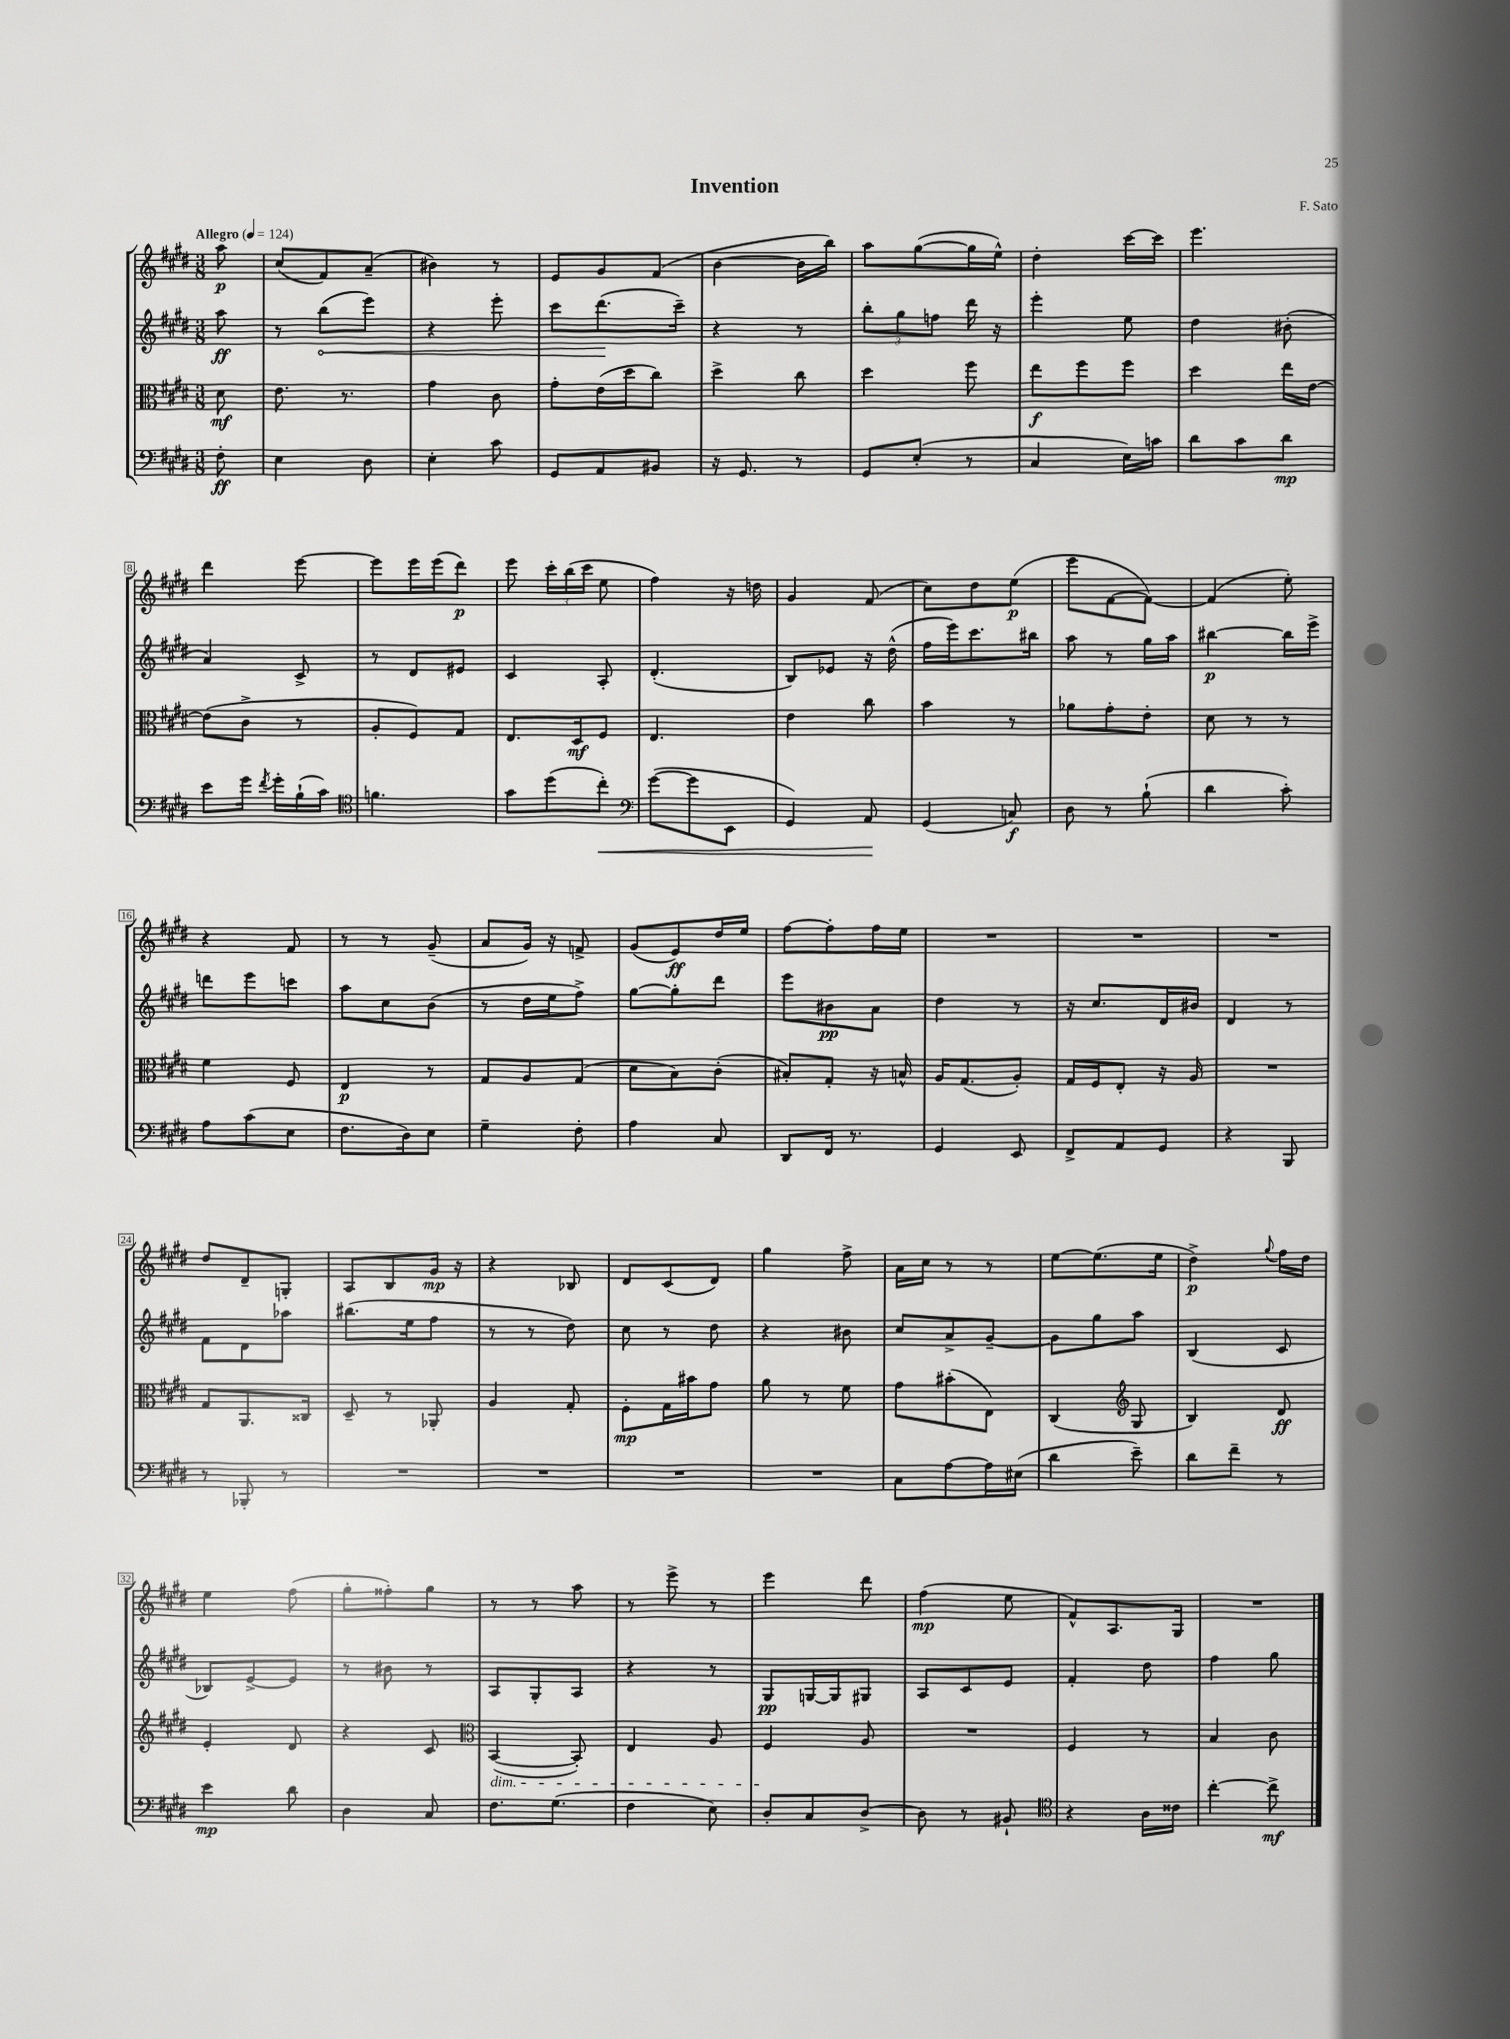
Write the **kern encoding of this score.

**kern	**dynam	**kern	**dynam	**kern	**dynam	**kern	**dynam
*part4	*part4	*part3	*part3	*part2	*part2	*part1	*part1
*staff4	*staff4	*staff3	*staff3	*staff2	*staff2	*staff1	*staff1
*clefF4	*	*clefC3	*	*clefG2	*	*clefG2	*
*k[f#c#g#d#]	*	*k[f#c#g#d#]	*	*k[f#c#g#d#]	*	*k[f#c#g#d#]	*
*M3/8	*	*M3/8	*	*M3/8	*	*M3/8	*
*MM124	*	*MM124	*	*MM124	*	*MM124	*
=	=	=	=	=	=	=	=
!	!	!	!	!	!	!LO:TX:a:B:t=Allegro	!
8F#'\	ff	8d#\	mf	8aa\	ff	8aa\	p
=1	=1	=1	=1	=1	=1	=1	=1
4E\	.	8.e\	.	8r	.	(8cc#/L	.
!	!	!	!	!	!LO:HP:b	!	!
.	.	.	.	(8bb\L	<	8f#/)	.
.	.	8.r	.	.	.	.	.
8D#\	.	.	.	8eee\J)	.	(8a~/J	.
=2	=2	=2	=2	=2	=2	=2	=2
4E'\	.	4g#\	.	4r	.	4b#X\)	.
8c#\	.	8c#\	.	8eee'\	.	8r	.
=3	=3	=3	=3	=3	=3	=3	=3
8GG#/L	.	8g#'\L	.	8ccc#\L	.	8e/L	.
8AA/	.	(16e\L	.	(8.ddd#\	.	8g#/	.
.	.	16dd#\J	.	.	.	.	.
8BB#X/J	.	8cc#\J)	.	.	.	(8f#/J	.
.	.	.	.	16ccc#~\Jk)	[	.	.
=4	=4	=4	=4	=4	=4	=4	=4
16r	.	4dd#^\	.	4r	.	[4b\	.
8.GG#/	.	.	.	.	.	.	.
8r	.	8cc#\	.	8r	.	16b\LL]	.
.	.	.	.	.	.	16bb\JJ)	.
=5	=5	=5	=5	=5	=5	=5	=5
8GG#/L	.	4dd#\	.	12bb'\L	.	8aa\L	.
.	.	.	.	12gg#\	.	.	.
(8E'/J	.	.	.	.	.	([8gg#\	.
.	.	.	.	12ffn\J	.	.	.
8r	.	8ff#\	.	16ddd#\	.	16gg#\L]	.
.	.	.	.	16r	.	16ee^^\JJ)	.
=6	=6	=6	=6	=6	=6	=6	=6
4C#/	.	8ee\L	f	4eee'\	.	4dd#'\	.
.	.	8ff#\	.	.	.	.	.
16E\LL)	.	8ff#\J	.	8ee\	.	[16ccc#\LL	.
16cn\JJ	.	.	.	.	.	16ccc#\JJ]	.
=7	=7	=7	=7	=7	=7	=7	=7
8d#\L	.	4dd#\	.	4dd#\	.	4.eee\	.
8c#\	.	.	.	.	.	.	.
8d#\J	mp	16ee\LL	.	(8b#X'\	.	.	.
.	.	[16e\JJ	.	.	.	.	.
!!LO:LB:g=z
=8	=8	=8	=8	=8	=8	=8	=8
8e\L	.	(8e\L]	.	4a/)	.	4ddd#\	.
16g#\Jk	.	8c#^\J	.	.	.	.	.
8qf#/	.	.	.	.	.	.	.
16g#'\LL	.	.	.	.	.	.	.
(16B`\	.	8r	.	8c#^/	.	[8eee\	.
16c#\JJ)	.	.	.	.	.	.	.
=9	=9	=9	=9	=9	=9	=9	=9
*clefC4	*	*	*	*	*	*	*
4.fn\	.	8A'/L	.	8r	.	8eee\L]	.
.	.	8F#/)	.	8d#/L	.	16eee\L	.
.	.	.	.	.	.	(16eee\J	.
.	.	8G#/J	.	8e#X/J	.	8ddd#\J)	p
=10	=10	=10	=10	=10	=10	=10	=10
8g#\L	.	8.E/L	.	4c#/	.	8eee\	.
(8dd#\	.	.	.	.	.	24ccc#'\LL	.
.	.	.	.	.	.	(24bb\	.
.	.	16D#/k	mf	.	.	.	.
.	.	.	.	.	.	24ccc#\JJ	.
!	!LO:HP:b	!	!	!	!	!	!
8cc#'\J)	<	8F#/J	.	8A'/	.	8ee\	.
=11	=11	=11	=11	=11	=11	=11	=11
*clefF4	*	*	*	*	*	*	*
([8g#\L	.	4.E/	.	(4.d#'/	.	4ff#\)	.
8g#\]	.	.	.	.	.	.	.
8EE\J	.	.	.	.	.	16r	.
.	.	.	.	.	.	16ddn\	.
=12	=12	=12	=12	=12	=12	=12	=12
4GG#/)	.	4e\	.	8B/L)	.	4g#/	.
.	.	.	.	8e-X/J	.	.	.
8AA/	.	8cc#\	.	16r	.	(8f#/	.
.	.	.	.	(16dd#^^\	.	.	.
.	[	.	.	.	.	.	.
=13	=13	=13	=13	=13	=13	=13	=13
(4GG#/	.	4b\	.	16ff#\LL	.	8cc#\L)	.
.	.	.	.	16eee\J)	.	.	.
.	.	.	.	8.ccc#\	.	8dd#\	.
8Cn/)	f	8r	.	.	.	(8ee\J	p
.	.	.	.	16bb#X\Jk	.	.	.
=14	=14	=14	=14	=14	=14	=14	=14
8D#\	.	8a-X\L	.	8aa\	.	8eee\L	.
8r	.	8g#'\	.	8r	.	[8f#\	.
(8B`\	.	8e'\J	.	16gg#\LL	.	8f#\J_)	.
.	.	.	.	16aa\JJ	.	.	.
=15	=15	=15	=15	=15	=15	=15	=15
4d#\	.	8d#\	.	[4bb#X\	p	(4f#/]	.
.	.	8r	.	.	.	.	.
8c#'\)	.	8r	.	16bb#\LL]	.	8ee'\)	.
.	.	.	.	16eee^\JJ	.	.	.
!!LO:LB:g=z
=16	=16	=16	=16	=16	=16	=16	=16
8A\L	.	4f#\	.	8dddn\L	.	4r	.
(8c#\	.	.	.	8eee\	.	.	.
8E\J	.	8F#/	.	8cccn\J	.	8f#/	.
=17	=17	=17	=17	=17	=17	=17	=17
8.F#\L	.	4E/	p	8aa\L	.	8r	.
.	.	.	.	8cc#\	.	8r	.
16D#\k)	.	.	.	.	.	.	.
8E\J	.	8r	.	(8b\J	.	(8g#~/	.
=18	=18	=18	=18	=18	=18	=18	=18
4G#~\	.	8G#/L	.	8r	.	8a/L	.
.	.	8A/	.	16dd#\LL	.	16g#/Jk)	.
.	.	.	.	16ee\J	.	16r	.
8F#'\	.	(8G#/J	.	8ff#^\J)	.	8fn^/	.
=19	=19	=19	=19	=19	=19	=19	=19
4A\	.	8d#\L	.	[8gg#\L	.	(8g#/L	.
.	.	8B\)	.	8gg#'\]	.	8e/)	ff
8C#/	.	(8c#'\J	.	8ddd#\J	.	16dd#/L	.
.	.	.	.	.	.	16ee/JJ	.
=20	=20	=20	=20	=20	=20	=20	=20
8DD#/L	.	8B#X'/L)	.	8eee\L	.	[8ff#\L	.
16FF#/Jk	.	8G#'/J	.	8b#X\	pp	8ff#'\]	.
8.r	.	.	.	.	.	.	.
.	.	16r	.	8a\J	.	16ff#\L	.
.	.	16Bn^^/	.	.	.	16ee\JJ	.
=21	=21	=21	=21	=21	=21	=21	=21
4GG#/	.	16A/KL	.	4dd#\	.	4.r	.
.	.	(8.G#/	.	.	.	.	.
8EE/	.	8A'/J)	.	8r	.	.	.
=22	=22	=22	=22	=22	=22	=22	=22
8FF#^/L	.	16G#/LL	.	16r	.	4.r	.
.	.	16F#/J	.	8.cc#/L	.	.	.
8AA/	.	8E'/J	.	.	.	.	.
8GG#/J	.	16r	.	16d#/L	.	.	.
.	.	16A/	.	16b#X/JJ	.	.	.
=23	=23	=23	=23	=23	=23	=23	=23
4r	.	4.r	.	4d#/	.	4.r	.
8BBB/	.	.	.	8r	.	.	.
!!LO:LB:g=z
=24	=24	=24	=24	=24	=24	=24	=24
8r	.	8G#/L	.	8f#\L	.	8dd#/L	.
8BBB-X'/	.	8.AA/	.	8d#\	.	8d#~/	.
8r	.	.	.	8aa-X\J	.	8Gn'/J	.
.	.	16C##X/Jk	.	.	.	.	.
=25	=25	=25	=25	=25	=25	=25	=25
4.r	.	8D#~/	.	(8.bb#X\L	.	8A/L	.
.	.	8r	.	.	.	8B/	.
.	.	.	.	16ee\k	.	.	.
.	.	8AA-X'/	.	8ff#\J	.	16g#/Jk	mp
.	.	.	.	.	.	16r	.
=26	=26	=26	=26	=26	=26	=26	=26
4.r	.	4A/	.	8r	.	4r	.
.	.	.	.	8r	.	.	.
.	.	8G#'/	.	8dd#\)	.	8B-X/	.
=27	=27	=27	=27	=27	=27	=27	=27
4.r	.	8F#'\L	mp	8cc#\	.	8d#/L	.
.	.	16G#\L	.	8r	.	(8c#/	.
.	.	16b#X\J	.	.	.	.	.
.	.	8g#\J	.	8dd#\	.	8d#/J)	.
=28	=28	=28	=28	=28	=28	=28	=28
4.r	.	8a\	.	4r	.	4gg#\	.
.	.	8r	.	.	.	.	.
.	.	8f#\	.	8b#X\	.	8ff#^\	.
=29	=29	=29	=29	=29	=29	=29	=29
8C#\L	.	8g#\L	.	8cc#/L	.	16a\LL	.
.	.	.	.	.	.	16cc#\JJ	.
[8A\	.	(8b#X'\	.	8a^/	.	8r	.
16A\L]	.	8E\J)	.	[8g#~/J	.	8r	.
(16E#X\JJ	.	.	.	.	.	.	.
=30	=30	=30	=30	=30	=30	=30	=30
4d#\	.	(4C#/	.	8g#\L]	.	[8ee\L	.
.	.	.	.	8gg#\	.	(8.ee\]	.
*	*	*clefG2	*	*	*	*	*
8e~\)	.	8G#/	.	8aa\J	.	.	.
.	.	.	.	.	.	16ee\Jk	.
=31	=31	=31	=31	=31	=31	=31	=31
8d#\L	.	4B/)	.	(4B/	.	4dd#^\)	p
8f#~\J	.	.	.	.	.	.	.
.	.	.	.	.	.	8qqgg#/	.
8r	.	8d#/	ff	8c#/	.	16ff#\LL	.
.	.	.	.	.	.	16dd#\JJ	.
!!LO:LB:g=z
=32	=32	=32	=32	=32	=32	=32	=32
4e\	mp	4e'/	.	8B-X/L)	.	4ee\	.
.	.	.	.	[8e^/	.	.	.
8d#\	.	8d#/	.	8e/J]	.	(8ff#\	.
=33	=33	=33	=33	=33	=33	=33	=33
4D#\	.	4r	.	8r	.	8gg#'\L	.
.	.	.	.	8b#X\	.	8ff##X'\)	.
8C#/	.	8c#/	.	8r	.	8gg#\J	.
=34	=34	=34	=34	=34	=34	=34	=34
*	*	*clefC3	*	*	*	*	*
!	!	!LO:TX:b:i:t=dim.	!	!	!	!	!
8.F#\L	.	([4BB/	.	8A/L	.	8r	.
.	.	.	.	8G#'/	.	8r	.
(8.G#\J	.	.	.	.	.	.	.
.	.	8BB'/])	.	8A/J	.	8aa\	.
=35	=35	=35	=35	=35	=35	=35	=35
4F#\	.	4E/	.	4r	.	8r	.
.	.	.	.	.	.	8eee^\	.
8E\)	.	8A/	.	8r	.	8r	.
=36	=36	=36	=36	=36	=36	=36	=36
8D#'/L	.	4F#/	.	8G#/L	pp	4eee\	.
8C#/	.	.	.	[16Gn/L	.	.	.
.	.	.	.	16G/J]	.	.	.
[8D#^/J	.	8A/	.	8G#X/J	.	8ddd#\	.
=37	=37	=37	=37	=37	=37	=37	=37
8D#\]	.	4.r	.	8A/L	.	(4ff#\	mp
8r	.	.	.	8c#/	.	.	.
8BB#X`/	.	.	.	8e/J	.	8ee\	.
=38	=38	=38	=38	=38	=38	=38	=38
*clefC4	*	*	*	*	*	*	*
4r	.	4F#/	.	4f#'/	.	8f#^^/L)	.
.	.	.	.	.	.	8.A/	.
16A\LL	.	8r	.	8dd#\	.	.	.
16c##X\JJ	.	.	.	.	.	16G#/Jk	.
=39	=39	=39	=39	=39	=39	=39	=39
[4cc#'\	.	4B/	.	4ff#\	.	4.r	.
8cc#^\]	mf	8c#\	.	8gg#\	.	.	.
==	==	==	==	==	==	==	==
*-	*-	*-	*-	*-	*-	*-	*-
